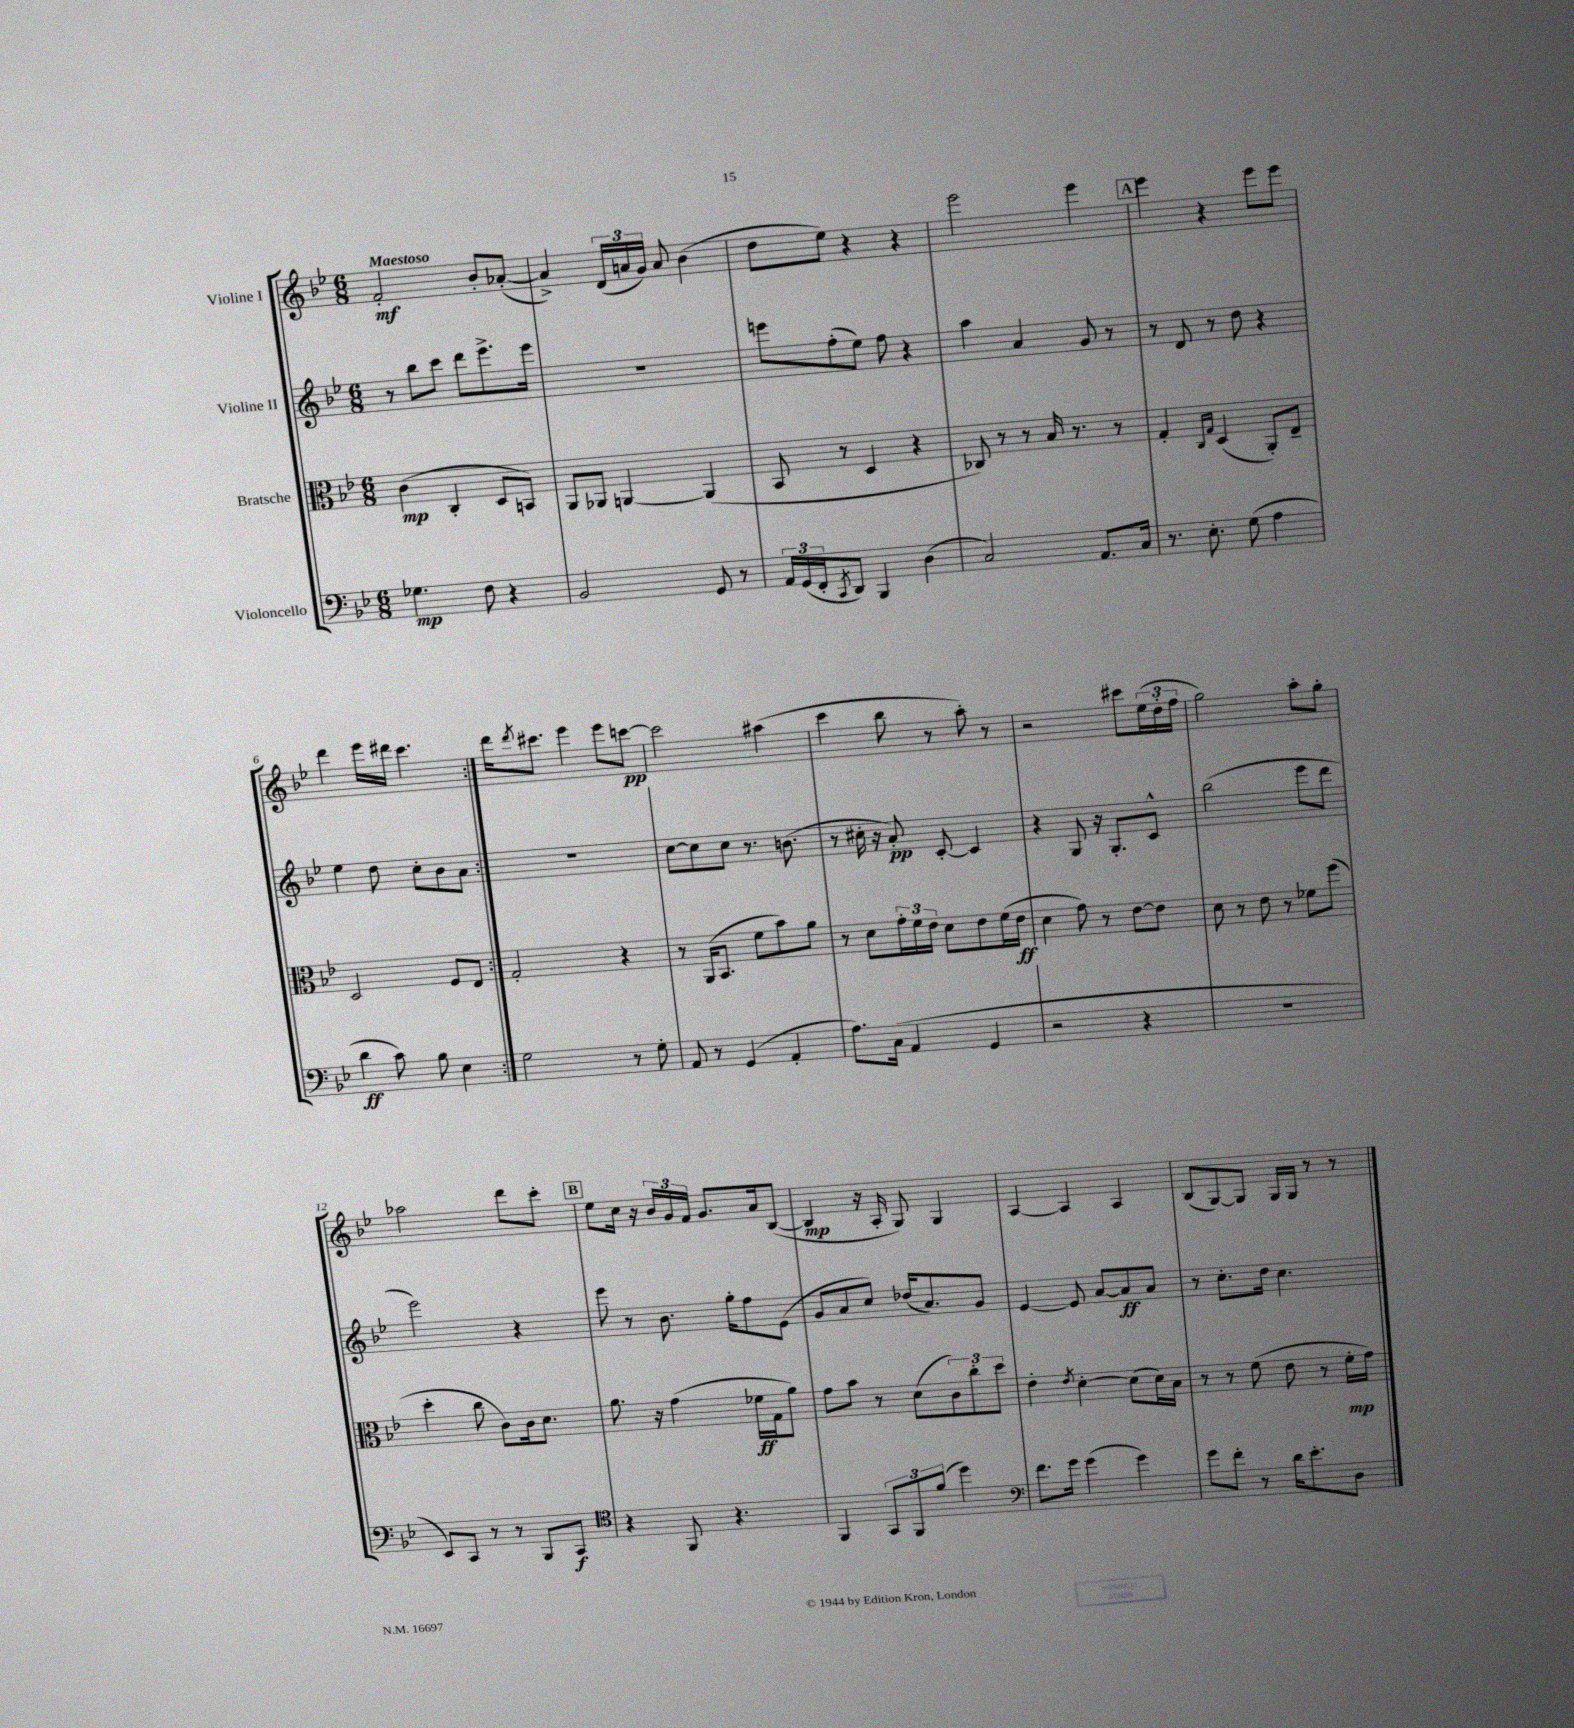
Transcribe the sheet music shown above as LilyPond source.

<<
\new StaffGroup <<
\new Staff = "s0" \with { instrumentName = "Violine I" } {
    \clef treble \key bes \major \numericTimeSignature \time 6/8 \tempo "Maestoso"
    \repeat volta 2 { f'2-.\mf bes'8-. aes'8~-.( |
    aes'4->) \tuplet 3/2 { d'16( a'16 g'16) } a'8 bes'4( |
    d''8 ees''8) r4 r4 |
    ees'''2 ees'''4 |
    \mark \markup { \box "A" } ees'''4 r4 ees'''8 ees'''8 |
    d'''4 ees'''16 dis'''16 c'''4. | }
    d'''16 \acciaccatura { d'''8 } cis'''8. ees'''4 ees'''8 c'''8~\pp |
    c'''2 ais''4( |
    c'''4 bes''8 r8 a''8-.) r8 |
    r2 cis'''8 \tuplet 3/2 { ees''16( d''16-. f''16 } |
    g''2) a''8-. g''8-. |
    aes''2 d'''8 c'''8-. |
    \mark \markup { \box "B" } ees''8 c''16 r16 \tuplet 3/2 { bes'16 g'16 f'16 } g'8. a'16 bes8~( |
    bes4\mp r16 a16-. g8) g4 |
    a4~ a4 a4 |
    bes8( g8~) g8 g16 g16 r8 r8 \bar "|." |
}
\new Staff = "s1" \with { instrumentName = "Violine II" } {
    \clef treble \key bes \major \numericTimeSignature \time 6/8
    \repeat volta 2 { r8 bes''8 c'''8 d'''8 ees'''8.-> ees'''16 |
    R2. |
    e'''8 f''8-.( ees''8) f''8 r4 |
    a''4 a'4 g'8 r8 |
    \mark \markup { \box "A" } r8 d'8 r8 d''8 r4 |
    ees''4 d''8 c''8-. bes'8 a'8 | }
    R2. |
    c''8~ c''8 c''8 r8. b'8.( |
    r8 cis''16-. r16 a'8-.\pp) c'8~-. c'4 |
    r4 g8 r16 g8.-. c'8-^ |
    bes''2( ees'''8 d'''8 |
    ees'''2) r4 |
    \mark \markup { \box "B" } ees'''8 r8 bes'8. g''16-. f''8 ees'8( |
    g'8 a'8 c''8) des''16( a'8.) g'8 |
    ees'4~ ees'8 a'8~ a'8\ff a'8 |
    r8 c''8.-. d''16 c''4. \bar "|." |
}
\new Staff = "s2" \with { instrumentName = "Bratsche" } {
    \clef alto \key bes \major \numericTimeSignature \time 6/8
    \repeat volta 2 { c'4\mp( c4-. d8 b,8) |
    a,8 aes,8 a,4~ a,4( |
    bes,8 r8 d4 r4 |
    ces8) r8 r8 bes16 r8. r8 |
    \mark \markup { \box "A" } g4-. \grace { c16 g16 } d4( a,8-.) ees8-- |
    d2 f8 ees8 | }
    g2-. r4 |
    r8 a,16( bes,8. f'8 bes'8) a'8 |
    r8 d'8 \tuplet 3/2 { g'16-. f'16 ees'16 } d'8 ees'8 f'16( ees'16\ff |
    d'4 g'8) r8 ees'8~ ees'8 |
    d'8 r8 ees'8 r8 fes'8 f''8( |
    d''4-. c''8 c'8) c'16 d'8. |
    \mark \markup { \box "B" } a'8. r16 g'4( fes'16\ff g16 a'8) |
    g'8 bes'8 r8 d'8( \tuplet 3/2 { c'8) c''8-. d''8 } |
    ees'4-. \acciaccatura { ees'8 } d'4~-. d'8( d'16) bes16 |
    r8 r8 f'8( ees'8 r8 f'16-.\mp g'16) \bar "|." |
}
\new Staff = "s3" \with { instrumentName = "Violoncello" } {
    \clef bass \key bes \major \numericTimeSignature \time 6/8
    \repeat volta 2 { ges4.\mp f8 r4 |
    bes,2 g,8 r8 |
    \tuplet 3/2 { a,16 g,16( f,16-. } \acciaccatura { c,8 } d,8) bes,,4 d4( |
    c2) a,8. c16 |
    \mark \markup { \box "A" } r8. ees8.-. g8( a4 |
    d'4\ff c'8) bes8 ees4 | }
    g2 r8 g8-. |
    a,8 r8 g,4( a,4-. |
    a8.) c16( a,4 g,4 |
    r2 r4 |
    R2. |
    ees,8) c,8 r8 r8 bes,,8 c,8\f |
    \mark \markup { \box "B" } \clef tenor r4 f,8 r4. |
    f,4 \tuplet 3/2 { g,8 f,8 f'8( } d''4) |
    \clef bass f'8. g'16 g'4( g'4) |
    g'8 f'8-. r8 d'16 ees'8.-. d8 \bar "|." |
}
>>
>>
